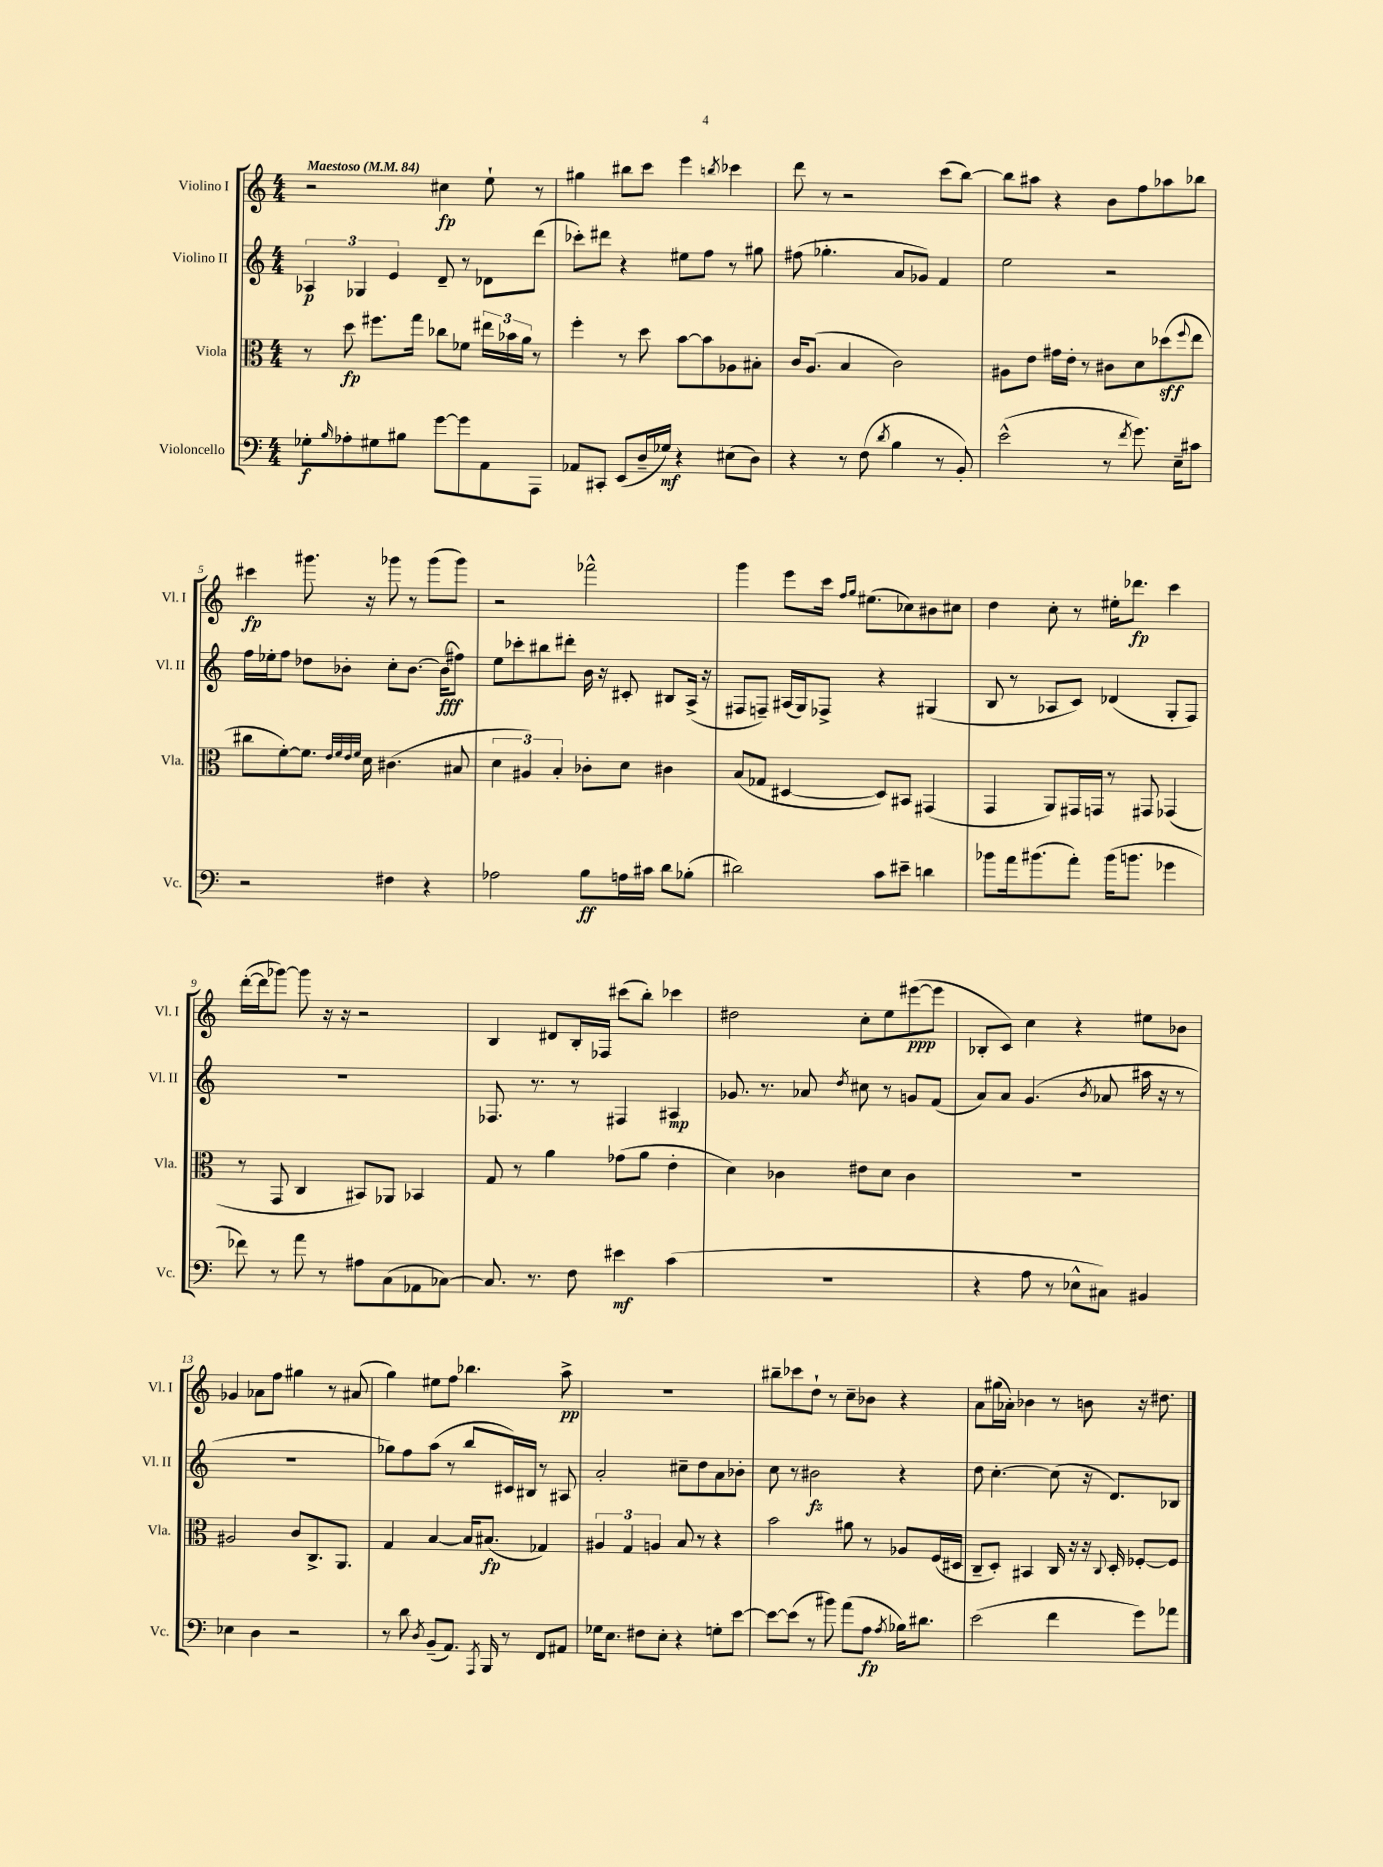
<<
\new StaffGroup <<
\new Staff = "s0" \with { instrumentName = "Violino I" shortInstrumentName = "Vl. I" } {
    \clef treble \key c \major \numericTimeSignature \time 4/4 \tempo "Maestoso" 4 = 84
    r2 cis''4\fp e''8-! r8 |
    gis''4 bis''8 c'''8 e'''4 \acciaccatura { b''8 } ces'''4 |
    d'''8 r8 r2 c'''8( b''8~) |
    b''8 ais''8 r4 b'8 f''8 aes''8 bes''8 |
    cis'''4\fp gis'''8. r16 ges'''8 r8 ges'''8( ges'''8) |
    r2 fes'''2-^ |
    g'''4 e'''8 c'''16 \grace { f''16 g''16 } eis''8.( ces''8) bis'8 cis''8 |
    d''4 c''8-. r8 eis''16-. des'''8.\fp c'''4 |
    d'''16~-.( d'''16 ges'''8~) ges'''8 r16 r16 r2 |
    b4 dis'8 b16-. fes16 cis'''8( b''8-.) ces'''4 |
    dis''2 c''8-. e''8 eis'''8~\ppp( eis'''8 |
    bes8-. c'8) c''4 r4 eis''8 bes'8 |
    ges'4 aes'8 f''8 gis''4 r8 ais'8( |
    g''4) eis''8 f''8 bes''4. a''8->\pp |
    R1 |
    bis''8-- ces'''8 d''8-! r8 c''8-- bes'8 r4 |
    a'8 gis''16( aes'16-.) bes'4 r8 b'8 r16 dis''8. \bar "|." |
}
\new Staff = "s1" \with { instrumentName = "Violino II" shortInstrumentName = "Vl. II" } {
    \clef treble \key c \major \numericTimeSignature \time 4/4
    \tuplet 3/2 { aes4\p ges4 e'4 } d'8-- r8 des'8 d'''8( |
    ces'''8-.) dis'''8 r4 eis''8 f''8 r8 gis''8 |
    fis''8( ges''4.-. a'8 ges'8) f'4 |
    e''2 r2 |
    f''16 ees''16-. f''8 des''8 bes'8-. c''8-. bes'8.~ bes'16\fff( fis''8) |
    e''8 ces'''8-. bis''8 dis'''8-. b'16 r16 cis'8-. bis8 a16->( r16 |
    fis8 f8--) ais16( g16) fes8-> r4 gis4( |
    b8 r8 aes8 c'8) des'4( g8-. f8) |
    R1 |
    fes8. r8. r8 fis4 ais4\mp |
    ges'8. r8. aes'8 \acciaccatura { d''8 } cis''8 r8 g'8 f'8( |
    a'8) a'8 g'4.( \acciaccatura { b'8 } aes'8 ais''16 r16 r8 |
    R1 |
    ges''8) f''8 a''8( r8 b''8 cis'16) bis16 r8 ais8 |
    a'2-. cis''8-- d''8 a'8 bes'8-. |
    c''8 r8 bis'2\fz r4 |
    d''8 c''4.~-. c''8( r16 d'8.) bes8 \bar "|." |
}
\new Staff = "s2" \with { instrumentName = "Viola" shortInstrumentName = "Vla." } {
    \clef alto \key c \major \numericTimeSignature \time 4/4
    r8 d''8\fp fis''8. g''16 ces''8 fes'8 \tuplet 3/2 { eis''16 bes'16 a'16 } r8 |
    f''4-. r8 d''8 b'8~ b'8 aes8 bis8-. |
    c'16 a8.( b4 c'2) |
    ais8 e'8 gis'16 e'16-. r8 cis'8 d'8 des''8\sff( \appoggiatura { f''8 } e''8 |
    cis''8 f'8~-.) f'8. \grace { e'32 f'32 e'32 f'32 } d'16 cis'4.( bis8 |
    \tuplet 3/2 { d'4 ais4) b4-. } ces'8-. d'8 cis'4 |
    b8( ges8 dis4~ dis8) bis,8 gis,4( |
    g,4 a,8) gis,16 g,16 r8 gis,8 ges,4( |
    r8 g,8 c4 bis,8) aes,8 bes,4 |
    g8 r8 a'4 ges'8( a'8 e'4-. |
    d'4) ces'4 eis'8 d'8 ces'4 |
    R1 |
    ais2 c'8 c8.-> a,8. |
    g4 b4~ b16 bis8.\fp( ges4) |
    \tuplet 3/2 { ais4 g4 a4 } b8 r8 r4 |
    b'2 ais'8 r8 aes8 f16( dis16 |
    c8-- d8-.) bis,4 c16 r16 r16 \appoggiatura { c8 } d16-. fes8~-. fes8 \bar "|." |
}
\new Staff = "s3" \with { instrumentName = "Violoncello" shortInstrumentName = "Vc." } {
    \clef bass \key c \major \numericTimeSignature \time 4/4
    ges8-.\f \grace { b16 } aes8-. gis8 bis8 g'8~ g'8 a,8 a,,8 |
    aes,8 cis,8-. e,8( d16-- ges16\mf) r4 eis8( d8) |
    r4 r8 f8( \acciaccatura { d'8 } b4 r8 b,8-.) |
    e'2-^( r8 \acciaccatura { f'8 } g'8.) e16-- cis'8 |
    r2 fis4 r4 |
    aes2 b8\ff a16 cis'16 d'8 bes8-.( |
    dis'2) c'8 eis'8-- d'4 |
    bes'8 a'16 bis'8.( a'8-.) bis'16( b'8. ges'4 |
    fes'8) r8 a'8 r8 ais8 c8( aes,8 ces8~) |
    ces8. r8. f8 eis'4\mf c'4( |
    R1 |
    r4 a8 r8 ees8-^ cis8) bis,4 |
    ees4 d4 r2 |
    r8 d'8 \acciaccatura { d8 } b,8--( a,8.) \acciaccatura { a,,8 } b,,16 r8 f,8 ais,8 |
    ges16 e8. fis8 e8-. r4 g8-. e'8~ |
    e'8~ e'8( r8 bis'8) a'8( a8\fp \acciaccatura { a8 } bes16) dis'8. |
    e'2( f'4 g'8) aes'8 \bar "|." |
}
>>
>>
